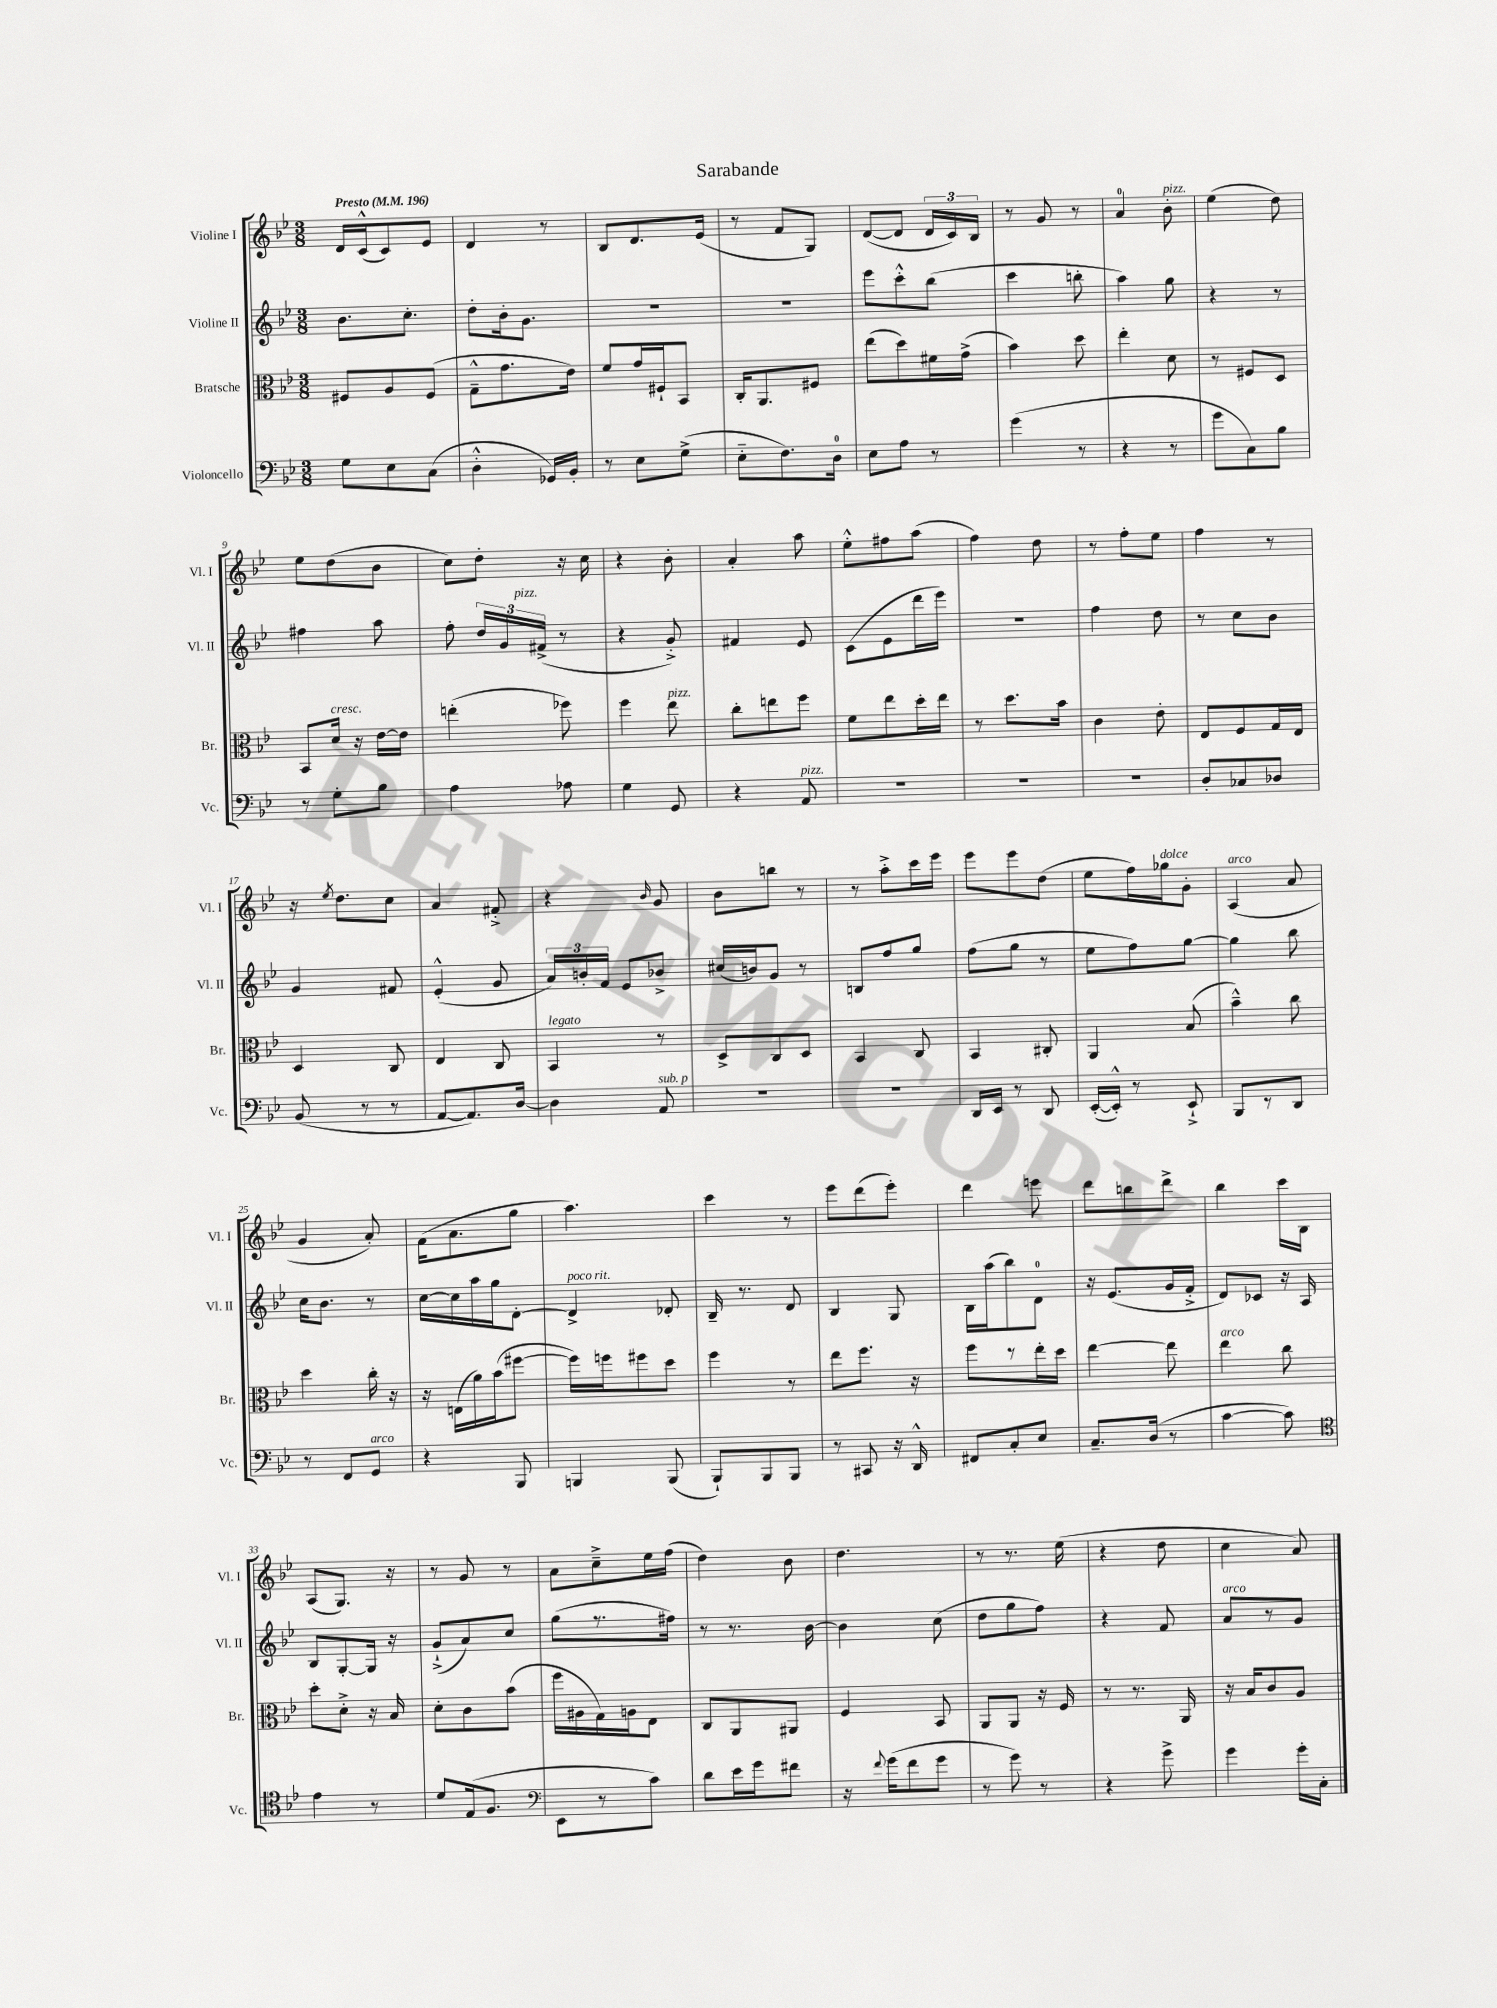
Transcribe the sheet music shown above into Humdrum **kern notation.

**kern	**kern	**kern	**kern
*staff4	*staff3	*staff2	*staff1
*clefF4	*clefC3	*clefG2	*clefG2
*k[b-e-]	*k[b-e-]	*k[b-e-]	*k[b-e-]
*M3/8	*M3/8	*M3/8	*M3/8
*MM196	*MM196	*MM196	*MM196
8G	8F#	8.b-	16d
.	.	.	(16c^^
8E-	8A	.	8c)
.	.	8.cc'	.
(8C	(8F#	.	8e-
=	=	=	=
4D'^^	8G~^^	8dd'	4d
.	8.g	16b-'	.
.	.	8.g	.
16GG-)	.	.	8r
16BB-'	16e-)	.	.
=	=	=	=
8r	8f	4.r	8B-
8E-	16g	.	8.d
.	16F#`	.	.
(8G^	8BB-	.	.
.	.	.	(16e-
=	=	=	=
8E-'~	16C'	4.r	8r
.	8.AA	.	.
8.F)	.	.	8f
.	8F#	.	8G)
16D	.	.	.
=	=	=	=
8E-	(8ee-	8eee-	([8d
8A	8dd)	8ccc'^^	8d]
8r	16f#	(8bb-	24d
.	.	.	24c)
.	(16g^	.	.
.	.	.	24B-
=	=	=	=
(4g	4b-)	4ccc	8r
.	.	.	8g
8r	8dd	8bb'	8r
=	=	=	=
4r	4ee-'	4aa)	4a
8r	8d	8gg	8b-'
=	=	=	=
8g	8r	4r	(4ee-
8C)	8F#	.	.
8B-	8D	8r	8dd)
=	=	=	=
8r	8BB-	4ff#	8ee-
8G'	16d	.	(8dd
.	16r	.	.
8B-	[16e-	8aa	8b-
.	16e-]	.	.
=	=	=	=
4A	(4ee'	8ff'	8cc)
.	.	24dd	8dd'
.	.	24g	.
.	.	(24f#^	.
8A-	8ff-)	8r	16r
.	.	.	16cc
=	=	=	=
4G	4ff	4r	4r
8GG	8ee-	8g'^)	8b-'
=	=	=	=
4r	8cc'	4f#	4a'
.	8ee	.	.
8AA	8ff	8e-	8aa
=	=	=	=
4.r	8f	(8c	8ee-'^^
.	8ee-	8e-	8ff#
.	16dd'	16ddd	(8aa
.	16ee-	16eee-)	.
=	=	=	=
4.r	8r	4.r	4ff)
.	8.dd	.	.
.	.	.	8dd
.	16b-	.	.
=	=	=	=
4.r	4c	4ff	8r
.	.	.	8ff'
.	8e-'	8dd	8ee-
=	=	=	=
8D'	8E-	8r	4ff
8C-	8F	8cc	.
8D-	16G	8b-	8r
.	16E-	.	.
=	=	=	=
(8BB-	4D	4g	16r
.	.	.	8qee-
.	.	.	8.dd
8r	.	.	.
8r	8C	8f#	8cc
=	=	=	=
[8AA	4E-	(4e-'^^	4a
8.AA])	.	.	.
.	8C	8g	8f#'^
[16D	.	.	.
=	=	=	=
4D]	4BB-	24a)	4r
.	.	24b'	.
.	.	24f	.
.	.	8e-	.
.	.	.	16qqb-
8AA	8r	8b-^	8g
=	=	=	=
4.r	8D^	(16cc#	8b-
.	.	16b)	.
.	8C	8g	8bb
.	8D	8r	8r
=	=	=	=
4.r	4BB-	8B	8r
.	.	8ff	8aa'^
.	8C	8gg	16ccc
.	.	.	16eee-
=	=	=	=
16DD	4BB-	(8ff	8eee-
16EE-	.	.	.
8r	.	8gg	8eee-
8DD	8C#'	8r	(8dd
=	=	=	=
([16EE-'	4AA	8ee-	8ee-
16EE-'^^])	.	.	.
8r	.	8ff)	16ff)
.	.	.	16gg-
8EE-`^	(8B-	[8gg	8g'
=	=	=	=
8BBB-	4b-~^^)	4gg]	(4A
8r	.	.	.
8DD	8cc	8bb-	8a
=	=	=	=
8r	4dd	16cc	4g
.	.	8.b-	.
8FF	.	.	.
8GG	16cc'	8r	8a')
.	16r	.	.
=	=	=	=
4r	16r	[16cc	(16f
.	(16E	16cc]	8.a
.	16a)	16aa	.
.	(16b-	16gg	.
8BBB-	[8ff#	[8d'	8gg
=	=	=	=
4BBB	16ff#])	4d^]	4.aa)
.	16ff	.	.
.	8ff#	.	.
(8BBB	8dd	8d-'	.
=	=	=	=
8BBB-`)	4ff	16B-~	4ccc
.	.	8.r	.
8BBB-	.	.	.
8BBB-	8r	8d	8r
=	=	=	=
8r	8ee-	4B-	8eee-
8CC#	8.ff	.	(8ddd
16r	.	8G	8eee-')
16DD^^	16r	.	.
=	=	=	=
8FF#	8ff	16B-	4ddd
.	.	(16aa	.
8C'	8r	8bb-)	.
8E-	16ee-'	8d	8eee
.	16dd	.	.
=	=	=	=
8.C~	[4ee-	16r	8ddd
.	.	(8.e-	.
.	.	.	8bb
(16D	.	.	.
8r	8ee-]	16g	8ddd^
.	.	16f'^	.
=	=	=	=
[4c	4ee-	8d)	4bb-
.	.	8c-	.
8c])	8cc	16r	16ccc
.	.	16A	16B-
=	=	=	=
*clefC4	*	*	*
4e-	8dd'	8B-	(8A
.	8d'^	[8G'	8.G)
8r	16r	16G]	.
.	16B-	16r	16r
=	=	=	=
8d	8d'	(8g`^	8r
(16E-	8c	8a)	8g
8.F	.	.	.
.	(8b-	8cc	8r
=	=	=	=
*clefF4	*	*	*
8EE-	16ff	(8gg	8a
.	16A#	.	.
8r	16G)	8.r	8cc~^
.	16A	.	.
8c)	8E-	.	16ee-
.	.	16ff#)	(16ff
=	=	=	=
8d	8C	8r	4dd)
16e-	8AA	8.r	.
16g	.	.	.
8f#	8AA#	.	8b-
.	.	[16b-	.
=	=	=	=
16r	4F	4b-]	4.dd
8qqf	.	.	.
(16g	.	.	.
8f	.	.	.
8g	8BB-	(8cc	.
=	=	=	=
8r	8AA	8dd	8r
8g)	8AA	8gg	8.r
8r	16r	8ff)	.
.	16F	.	(16ee-
=	=	=	=
4r	8r	4r	4r
.	8.r	.	.
8g^	.	8f	8dd
.	16AA	.	.
=	=	=	=
4g	16r	8a	4cc
.	16B-	.	.
.	8c	8r	.
16g'	8A	8g	8a)
16C'	.	.	.
==	==	==	==
*-	*-	*-	*-
